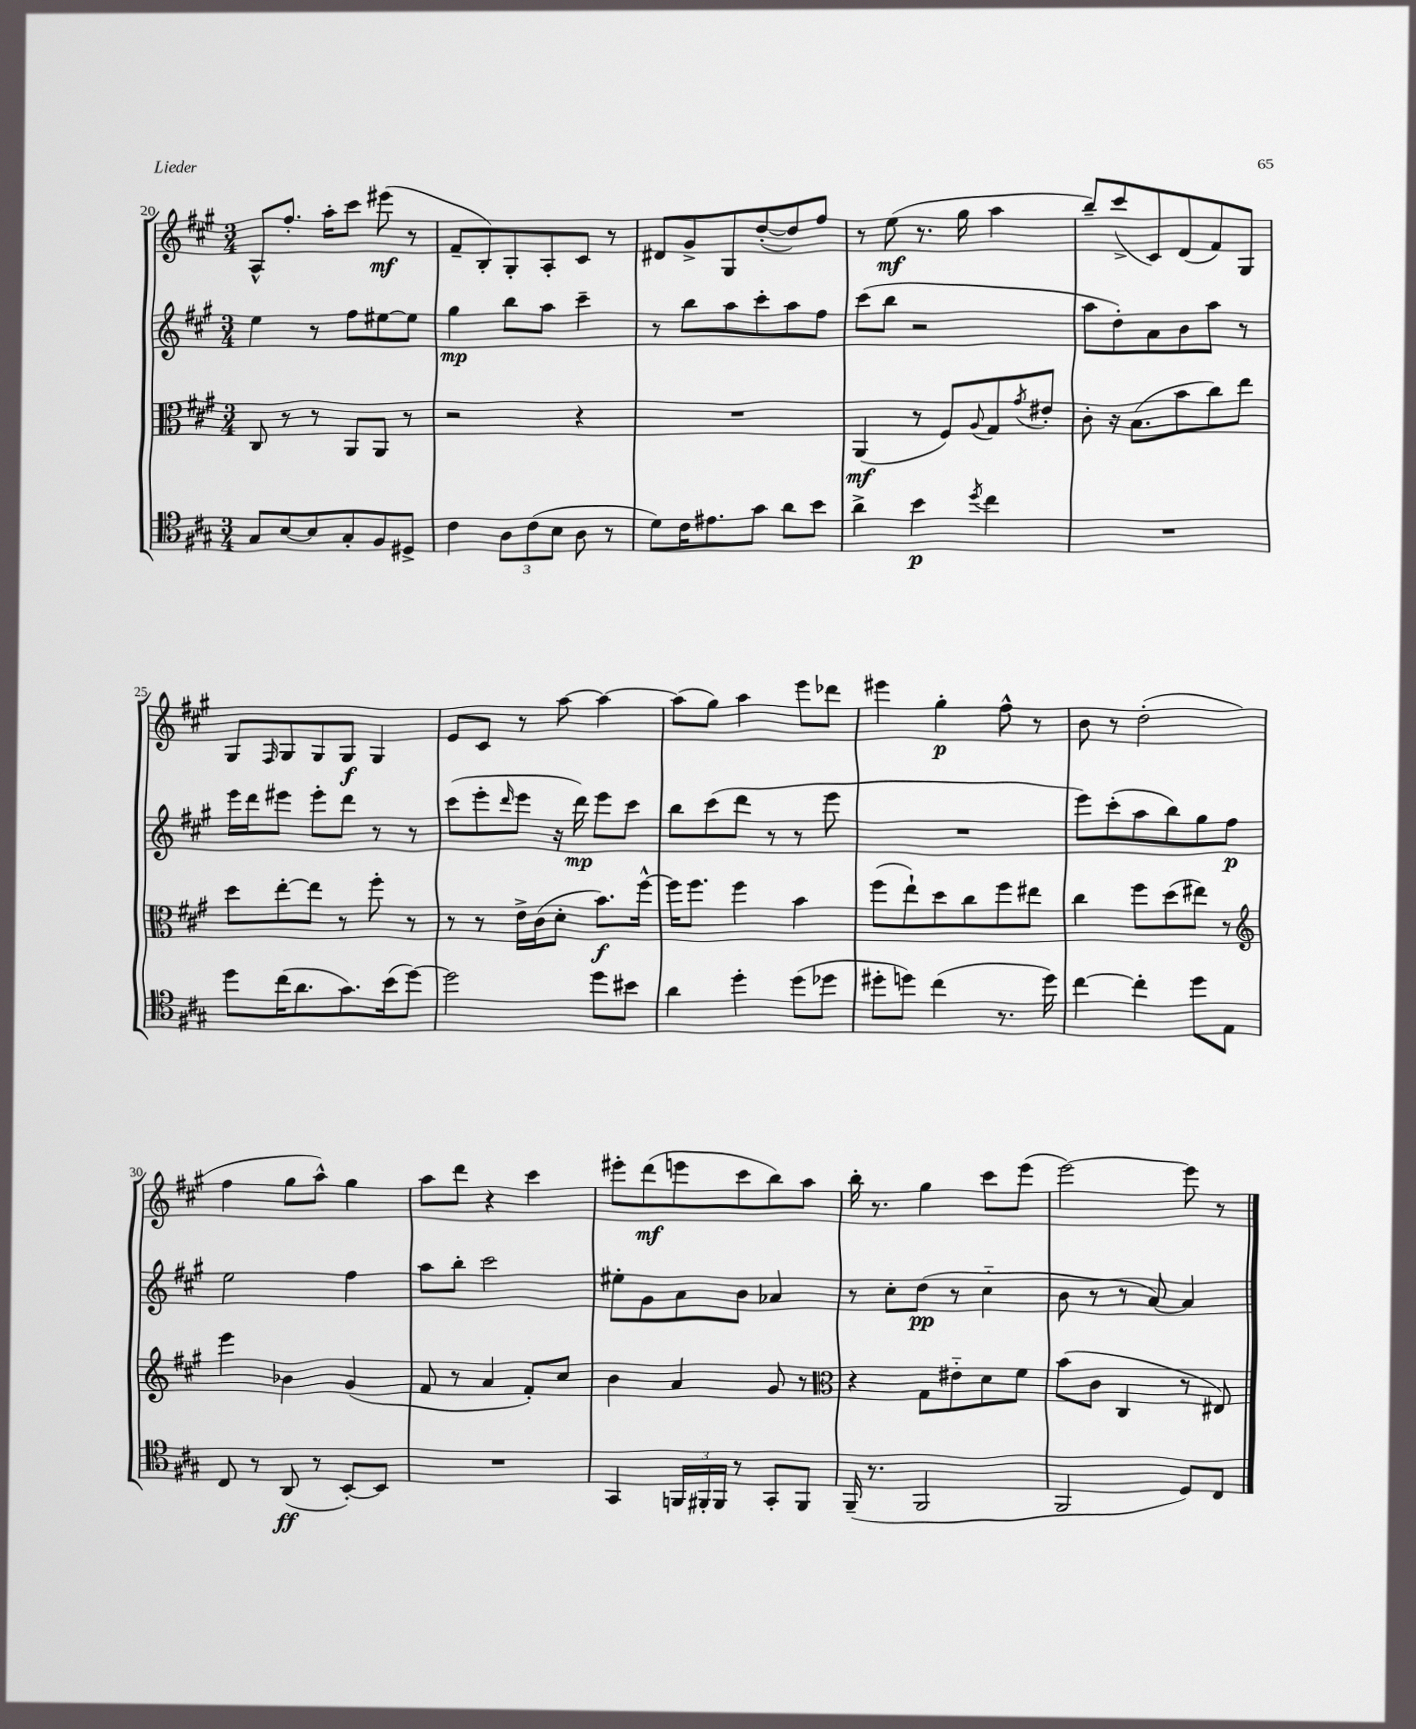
<<
\new StaffGroup <<
\new Staff = "s0" {
    \clef treble \key a \major \numericTimeSignature \time 3/4
    a8-^ fis''8.-. a''16-. cis'''8 eis'''8\mf( r8 |
    fis'8-- b8-.) gis8-. a8-. cis'8 r8 |
    dis'8 gis'8-> gis8 d''8~-.( d''8) fis''8 |
    r8 e''8\mf( r8. gis''16 a''4 |
    b''8--) cis'''8->( cis'8) d'8( fis'8) gis8 |
    gis8 \grace { fis16 } gis8 gis8 gis8\f gis4 |
    e'8 cis'8 r8 a''8~ a''4~ |
    a''8( gis''8) a''4 e'''8 des'''8 |
    eis'''4 gis''4-.\p fis''8-^ r8 |
    b'8 r8 d''2-.( |
    fis''4 gis''8 a''8-^) gis''4 |
    a''8 d'''8 r4 cis'''4 |
    eis'''8-. d'''8\mf( e'''8 cis'''8 b''8) a''8 |
    b''16-. r8. gis''4 cis'''8 e'''8( |
    e'''2~) e'''8 r8 \bar "|." |
}
\new Staff = "s1" {
    \clef treble \key a \major \numericTimeSignature \time 3/4
    e''4 r8 fis''8 eis''8~ eis''8 |
    gis''4\mp b''8 a''8 cis'''4-- |
    r8 b''8 a''8 cis'''8-. a''8 fis''8 |
    cis'''8( b''8 r2 |
    a''8 d''8-.) a'8 b'8 a''8 r8 |
    e'''16 d'''16 eis'''8 eis'''8-. d'''8 r8 r8 |
    cis'''8( e'''8-. \grace { d'''16 } e'''8 r16 d'''16\mp) e'''8 cis'''8 |
    b''8 cis'''8( d'''8 r8 r8 e'''8 |
    R2. |
    e'''8) cis'''8-.( a''8 b''8) gis''8 fis''8\p |
    e''2 fis''4 |
    a''8 b''8-. cis'''2 |
    eis''8-. gis'8 a'8 b'8 aes'4 |
    r8 cis''8-. d''8\pp( r8 cis''4-_ |
    b'8 r8 r8 a'8~) a'4 \bar "|." |
}
\new Staff = "s2" {
    \clef alto \key a \major \numericTimeSignature \time 3/4
    cis8 r8 r8 a,8 a,8 r8 |
    r2 r4 |
    R2. |
    a,4\mf( r8 fis8) \appoggiatura { a8 } gis8 \acciaccatura { gis'8 } eis'8-. |
    cis'8-. r16 b8.( b'8 cis''8) e''8 |
    d''8 e''8~-. e''8 r8 fis''8-. r8 |
    r8 r8 e'16-> cis'16( d'8-. b'8.\f) fis''16~-^ |
    fis''16 fis''8. fis''4 b'4 |
    fis''8( e''8-!) d''8 cis''8 fis''8 eis''8 |
    cis''4 fis''8 d''8( eis''8) r8 |
    \clef treble e'''4 bes'4 gis'4( |
    fis'8 r8 a'4 fis'8-.) cis''8 |
    b'4 a'4 gis'8 r8 |
    \clef alto r4 gis8 eis'8-_ d'8 fis'8 |
    b'8( cis'8 cis4 r8 eis8) \bar "|." |
}
\new Staff = "s3" {
    \clef tenor \key a \major \numericTimeSignature \time 3/4
    gis8 b8~ b8 gis8-. fis8 dis8-> |
    cis'4 \tuplet 3/2 { a8 cis'8( b8 } a8 r8 |
    d'8) cis'16 eis'8. gis'8 a'8 b'8 |
    a'4-> b'4\p \acciaccatura { d''8 } cis''4 |
    R2. |
    d''8 cis''16( a'8. gis'8.) b'16( d''8~) |
    d''2 d''8 bis'8 |
    a'4 d''4-. d''8( des''8 |
    dis''8-. d''8) cis''4( r8. d''16) |
    cis''4~ cis''4-. d''8 e8 |
    cis8 r8 a,8\ff( r8 b,8~-.) b,8 |
    R2. |
    gis,4 \tuplet 3/2 { f,16 fis,16-. fis,16 } r8 gis,8-. fis,8 |
    fis,16--( r8. fis,2 |
    fis,2 d8) cis8 \bar "|." |
}
>>
>>
\layout { \context { \Score currentBarNumber = #20 } }
